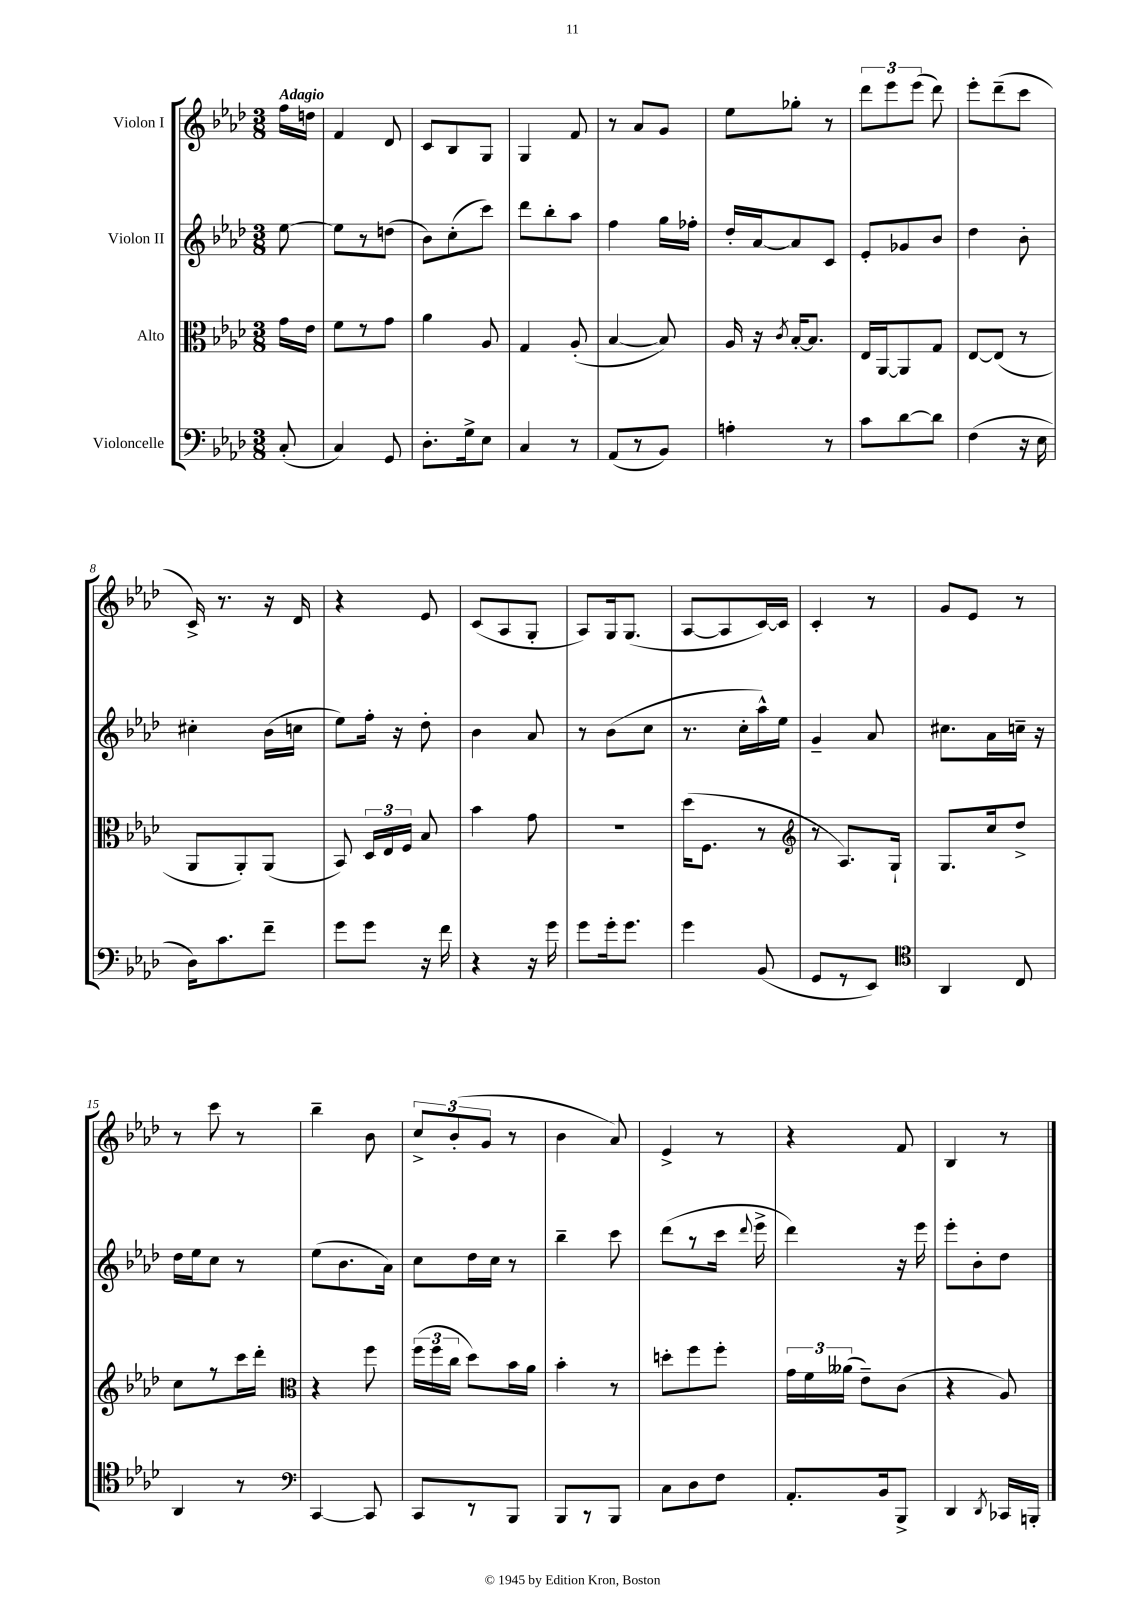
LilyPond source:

<<
\new StaffGroup <<
\new Staff = "s0" \with { instrumentName = "Violon I" } {
    \clef treble \key aes \major \numericTimeSignature \time 3/8 \partial 8 \tempo "Adagio"
    \autoBeamOff f''16[ d''16] |
    f'4 des'8 |
    c'8[ bes8 g8] |
    g4 f'8 |
    r8 aes'8[ g'8] |
    ees''8[ ges''8]-. r8 |
    \tuplet 3/2 { des'''8[ ees'''8 ees'''8]( } des'''8) |
    ees'''8[-. des'''8--( c'''8] |
    c'16->) r8. r16 des'16 |
    r4 ees'8 |
    c'8[( aes8 g8]-. |
    aes8[) g16 g8.]( |
    aes8[~ aes8 c'16~) c'16] |
    c'4-. r8 |
    g'8[ ees'8] r8 |
    r8 c'''8 r8 |
    bes''4-- bes'8 |
    \tuplet 3/2 { c''8[-> bes'8-.( g'8] } r8 |
    bes'4 aes'8) |
    ees'4-> r8 |
    r4 f'8 |
    bes4 r8 \bar "|." |
}
\new Staff = "s1" \with { instrumentName = "Violon II" } {
    \clef treble \key aes \major \numericTimeSignature \time 3/8 \partial 8
    \autoBeamOff ees''8~ |
    ees''8[ r8 d''8]( |
    bes'8[) c''8-.( c'''8]) |
    des'''8[ bes''8-. aes''8] |
    f''4 g''16[ fes''16]-. |
    des''16[-. aes'16~ aes'8 c'8] |
    ees'8[-. ges'8 bes'8] |
    des''4 bes'8-. |
    cis''4-. bes'16[( c''16] |
    ees''8[) f''16]-. r16 des''8-. |
    bes'4 aes'8 |
    r8 bes'8[( c''8] |
    r8. c''16[-. aes''16-^) ees''16] |
    g'4-- aes'8 |
    cis''8.[ aes'16 c''16]-- r16 |
    des''16[ ees''16 c''8] r8 |
    ees''8[( bes'8. aes'16]) |
    c''8[ des''16 c''16] r8 |
    bes''4-- c'''8 |
    des'''8[( r8 c'''16] \appoggiatura { des'''8 } ees'''16-> |
    des'''4) r16 ees'''16 |
    ees'''8[-. bes'8-. des''8] \bar "|." |
}
\new Staff = "s2" \with { instrumentName = "Alto" } {
    \clef alto \key aes \major \numericTimeSignature \time 3/8 \partial 8
    \autoBeamOff g'16[ ees'16] |
    f'8[ r8 g'8] |
    aes'4 aes8 |
    g4 aes8-.( |
    bes4~ bes8) |
    aes16 r16 \acciaccatura { c'8 } bes16[~-. bes8.] |
    ees16[ aes,16~ aes,8 g8] |
    ees8[~ ees8]( r8 |
    aes,8[ aes,8-.) aes,8]( |
    bes,8) \tuplet 3/2 { des16[ ees16 f16] } bes8 |
    bes'4 g'8 |
    R4. |
    des''16[( f8.] r8 |
    \clef treble r8 aes8.[) g16]-! |
    g8.[ c''16 des''8]-> |
    c''8[ r8 c'''16 des'''16]-. |
    \clef alto r4 f''8 |
    \tuplet 3/2 { f''16[( f''16 c''16] } des''8[) bes'16 aes'16] |
    bes'4-. r8 |
    d''8[-. f''8 f''8]-. |
    \tuplet 3/2 { g'16[ f'16 aeses'16]( } ees'8[--) c'8]( |
    r4 aes8) \bar "|." |
}
\new Staff = "s3" \with { instrumentName = "Violoncelle" } {
    \clef bass \key aes \major \numericTimeSignature \time 3/8 \partial 8
    \autoBeamOff c8-.( |
    c4) g,8 |
    des8.[-. g16-> ees8] |
    c4 r8 |
    aes,8[( r8 bes,8]) |
    a4-. r8 |
    c'8[ des'8~ des'8] |
    f4( r16 ees16 |
    des16[) c'8. f'8]-- |
    g'8[ g'8] r16 f'16 |
    r4 r16 g'16 |
    g'8[ g'16-. g'8.] |
    g'4 bes,8( |
    g,8[ r8 ees,8]) |
    \clef tenor aes,4 c8 |
    aes,4 r8 |
    \clef bass c,4~ c,8 |
    c,8[ r8 bes,,8] |
    bes,,8[ r8 bes,,8] |
    c8[ des8 f8] |
    aes,8.[-. bes,16 bes,,8]-> |
    des,4 \acciaccatura { des,8 } ces,16[ b,,16]-. \bar "|." |
}
>>
>>
